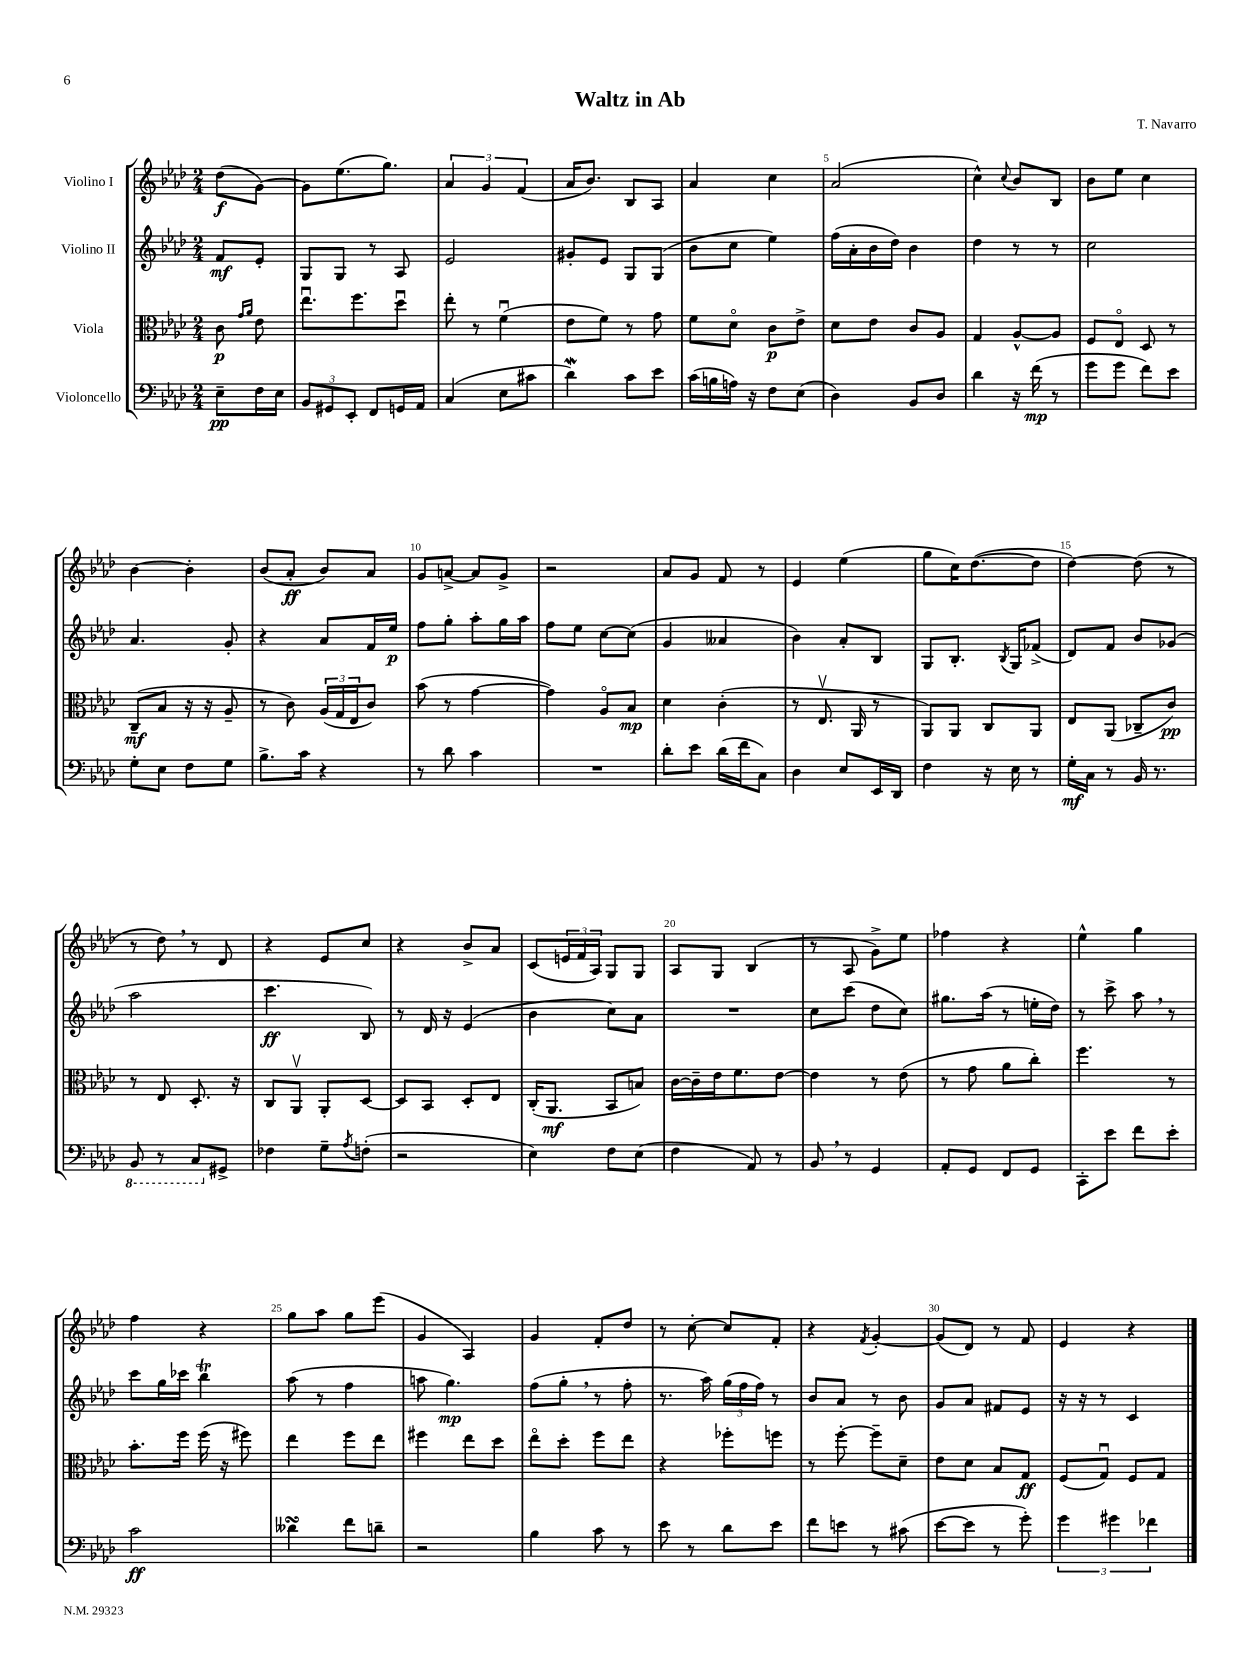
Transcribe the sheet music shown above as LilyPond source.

\header { title = "Waltz in Ab" composer = "T. Navarro" }
<<
\new StaffGroup <<
\new Staff = "s0" \with { instrumentName = "Violino I" } {
    \clef treble \key aes \major \numericTimeSignature \time 2/4 \partial 4
    des''8\f( g'8~) |
    g'8 ees''8.( g''8.) |
    \tuplet 3/2 { aes'4 g'4 f'4( } |
    aes'16 bes'8.) bes8 aes8 |
    aes'4 c''4 |
    aes'2( |
    c''4-^) \appoggiatura { c''8 } bes'8 bes8 |
    bes'8 ees''8 c''4 |
    bes'4~ bes'4-. |
    bes'8( aes'8-.\ff bes'8) aes'8 |
    g'8 a'8~-> a'8 g'8-> |
    r2 |
    aes'8 g'8 f'8 r8 |
    ees'4 ees''4( |
    g''8 c''16) des''8.~( des''8 |
    des''4~) des''8( r8 |
    r8 des''8) \breathe r8 des'8 |
    r4 ees'8 c''8 |
    r4 bes'8-> aes'8 |
    c'8( \tuplet 3/2 { e'16 f'16 aes16) } g8 g8 |
    aes8 g8 bes4( |
    r8 aes8 g'8->) ees''8 |
    fes''4 r4 |
    ees''4-^ g''4 |
    f''4 r4 |
    g''8 aes''8 g''8 ees'''8( |
    g'4 aes4) |
    g'4 f'8-. des''8 |
    r8 c''8~-. c''8 f'8-. |
    r4 \acciaccatura { f'8 } g'4~-. |
    g'8( des'8) r8 f'8 |
    ees'4 r4 \bar "|." |
}
\new Staff = "s1" \with { instrumentName = "Violino II" } {
    \clef treble \key aes \major \numericTimeSignature \time 2/4 \partial 4
    f'8\mf ees'8-. |
    g8 g8 r8 aes8 |
    ees'2 |
    gis'8-. ees'8 g8 g8( |
    bes'8 c''8 ees''4) |
    f''16( aes'16-. bes'16 des''16) bes'4 |
    des''4 r8 r8 |
    c''2 |
    aes'4. g'8-. |
    r4 aes'8 f'16 ees''16\p |
    f''8 g''8-. aes''8-. g''16 aes''16 |
    f''8 ees''8 c''8~ c''8( |
    g'4 aeses'4 |
    bes'4) aes'8-. bes8 |
    g8 bes8.-. \acciaccatura { bes8 } g16 fes'8->( |
    des'8) f'8 bes'8 ges'8( |
    aes''2 |
    c'''4.\ff bes8) |
    r8 des'16 r16 ees'4( |
    bes'4 c''8) aes'8 |
    R2 |
    c''8 c'''8( des''8 c''8) |
    gis''8. aes''16( r8 e''16-. des''16) |
    r8 c'''8-> aes''8 \breathe r8 |
    c'''8 g''16 ces'''16 bes''4\trill |
    aes''8( r8 f''4 |
    a''8 g''4.\mp) |
    f''8( g''8-. \breathe r8 f''8-. |
    r8. aes''16) \tuplet 3/2 { g''16( f''16 f''16) } r8 |
    bes'8 aes'8 r8 bes'8 |
    g'8 aes'8 fis'8 ees'8 |
    r16 r16 r8 c'4 \bar "|." |
}
\new Staff = "s2" \with { instrumentName = "Viola" } {
    \clef alto \key aes \major \numericTimeSignature \time 2/4 \partial 4
    c'8\p \grace { g'16 aes'16 } ees'8 |
    ees''8.\downbow f''8. des''8\downbow |
    ees''8-. r8 f'4\downbow( |
    ees'8 f'8) r8 g'8 |
    f'8 des'8\flageolet c'8\p ees'8-> |
    des'8 ees'8 c'8 aes8 |
    g4 aes8~-^ aes8 |
    f8 ees8\flageolet des8 r8 |
    c8--\mf( bes8 r16 r16 aes8-- |
    r8 c'8) \tuplet 3/2 { aes16( g16 ees16 } c'8) |
    bes'8( r8 g'4~ |
    g'4) aes8\flageolet bes8\mp |
    des'4 c'4-.( |
    r8 ees8.\upbow aes,16 r8 |
    aes,8) aes,8 c8 aes,8 |
    ees8 aes,8( ces8-- c'8\pp) |
    r8 ees8 des8.-. r16 |
    c8 aes,8\upbow aes,8-. des8~ |
    des8 bes,8 des8-. ees8 |
    c16-.( aes,8.\mf bes,8 b8) |
    c'16~ c'16-- ees'16 f'8. ees'8~ |
    ees'4 r8 ees'8( |
    r8 g'8 aes'8 c''8-.) |
    f''4. r8 |
    bes'8.-. f''16 f''16( r16 fis''8) |
    ees''4 f''8 ees''8 |
    fis''4 ees''8 des''8 |
    ees''8\flageolet des''8-. f''8 ees''8 |
    r4 fes''8-. f''8 |
    r8 f''8~-. f''8-- des'8-- |
    ees'8 des'8 bes8 g8\ff |
    f8( g8\downbow) f8 g8 \bar "|." |
}
\new Staff = "s3" \with { instrumentName = "Violoncello" } {
    \clef bass \key aes \major \numericTimeSignature \time 2/4 \partial 4
    ees8--\pp f16 ees16 |
    \tuplet 3/2 { bes,8 gis,8 ees,8-. } f,8 g,16 aes,16 |
    c4( ees8 cis'8 |
    des'4\mordent) c'8 ees'8 |
    c'16( b16 a16) r16 f8 ees8( |
    des4) bes,8 des8 |
    des'4 r16 f'16\mp( r8 |
    g'8 g'8 f'8) ees'8 |
    g8-. ees8 f8 g8 |
    bes8.-> c'16 r4 |
    r8 des'8 c'4 |
    R2 |
    des'8-. ees'8 des'16( f'16 c8) |
    des4 ees8 ees,16 des,16 |
    f4 r16 ees16 r8 |
    g16-.\mf c16 r8 bes,16 r8. |
    \ottava #-1 bes,,8 r8 c,8 \ottava #0 gis,8-> |
    fes4 g8-- \acciaccatura { aes8 } f8-.( |
    r2 |
    ees4) f8 ees8( |
    f4 aes,8) r8 |
    bes,8 \breathe r8 g,4 |
    aes,8-. g,8 f,8 g,8 |
    c,8-. ees'8 f'8 ees'8-. |
    c'2\ff |
    deses'4\turn f'8 d'8-- |
    r2 |
    bes4 c'8 r8 |
    ees'8 r8 des'8 ees'8 |
    f'8 e'8 r8 cis'8( |
    ees'8~ ees'8 r8 g'8-.) |
    \tuplet 3/2 { g'4 gis'4 fes'4 } \bar "|." |
}
>>
>>
\layout { \context { \Score \override BarNumber.break-visibility = ##(#f #t #t) barNumberVisibility = #(every-nth-bar-number-visible 5) } }
